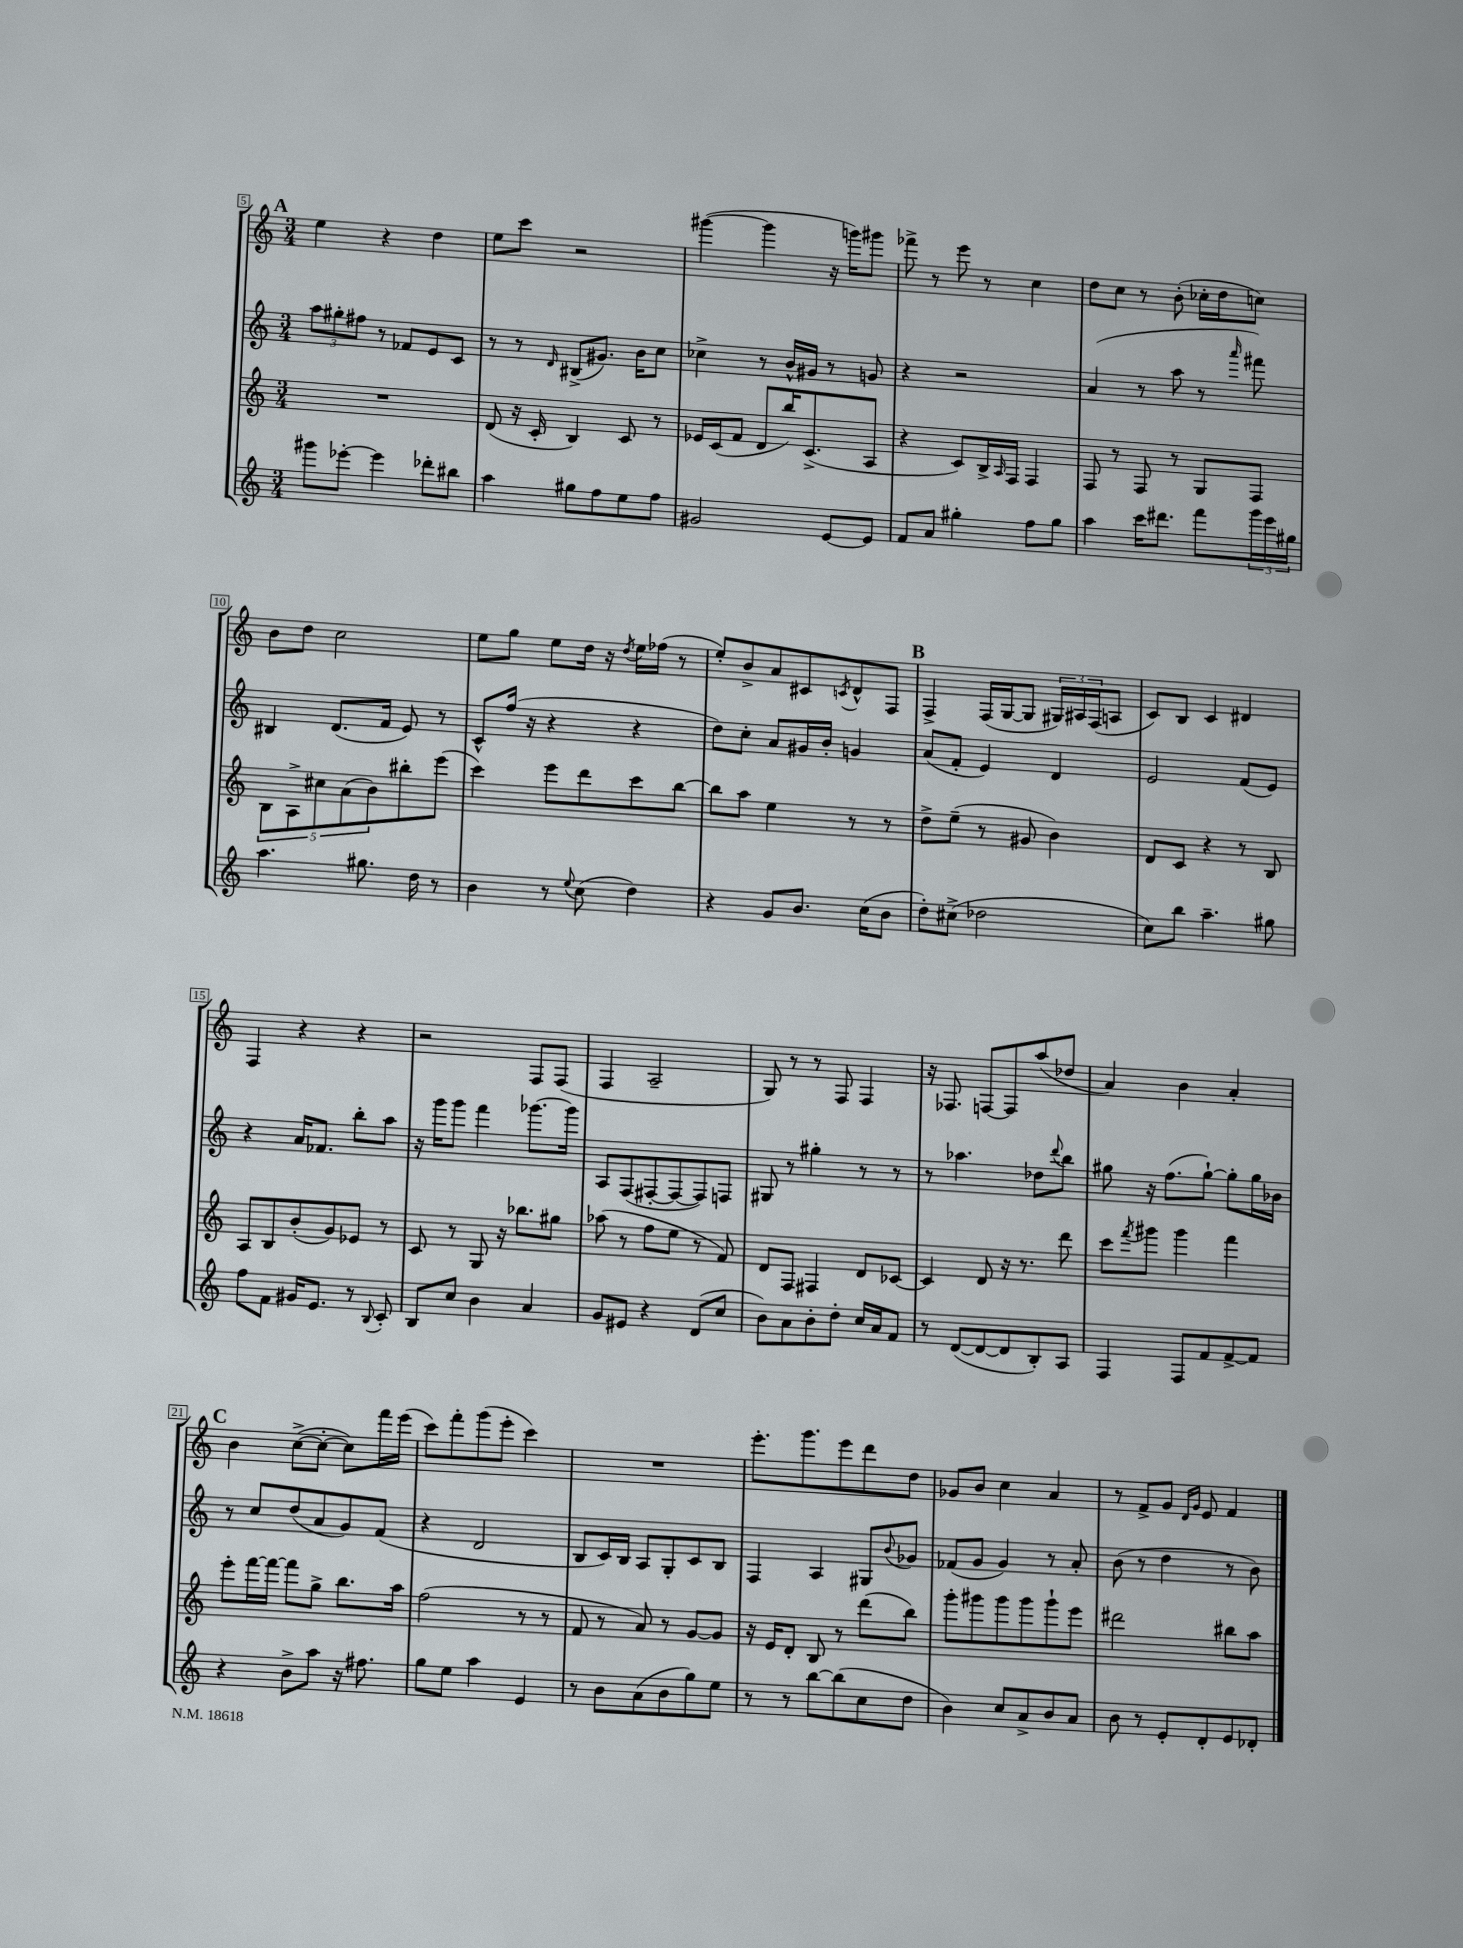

**kern	**kern	**kern	**kern
*staff4	*staff3	*staff2	*staff1
*clefG2	*clefG2	*clefG2	*clefG2
*k[]	*k[]	*k[]	*k[]
*M3/4	*M3/4	*M3/4	*M3/4
8ggg#	2.r	12aa	4ee
.	.	12gg#'	.
[8eee-'	.	.	.
.	.	12ff#	.
4eee-]	.	8r	4r
.	.	8f-	.
8ddd-'	.	8e	4dd
8bb#	.	8c	.
=	=	=	=
4aa	(8d	8r	8ee
.	16r	8r	8ccc
.	16c'	.	.
.	.	16qqd	.
8gg#	4B)	(8B#^	2r
8ff	.	8.g#)	.
8ee	8c	.	.
.	.	16b	.
8ff	8r	8cc	.
=	=	=	=
2g#	16e-	4cc-^	([4ggg#
.	(16c	.	.
.	8f	.	.
.	8d	8r	4ggg#]
.	16bb)	16b^^	.
.	(8.c^	16g#	.
[8e	.	8r	16r
.	.	.	16ggg)
8e]	8A	8g	8ggg#
=	=	=	=
8f	4r	4r	8fff-^
8a	.	.	8r
4gg#'	8c)	2r	8eee
.	16B^	.	8r
.	16qqA	.	.
.	16F	.	.
8ff	4F	.	4cc
8gg#	.	.	.
=	=	=	=
4aa	8F	(4a	8dd
.	8r	.	8cc
16ccc	8F	8r	8r
8.ddd#	.	.	.
.	8r	8aa	(8b'
8fff	8G	8r	16cc-'
.	.	.	16dd
.	.	16qqaaa	.
24ggg	8F	8fff#)	8cc)
24eee	.	.	.
24gg#	.	.	.
=	=	=	=
4.aa	10B	4B#	8b
.	10A^	.	.
.	.	.	8dd
.	10cc#	.	.
.	.	(8.d	2cc
.	(10a	.	.
8.gg#	.	.	.
.	10b)	.	.
.	.	16f	.
.	8bb#'	8e)	.
16dd	.	.	.
8r	(8eee	8r	.
=	=	=	=
4b	4ccc)	8c^^	8ee
.	.	(16ff	8gg
.	.	16r	.
8r	8eee	4r	8ee
8qqee	.	.	.
(8cc	8ddd	.	16dd
.	.	.	16r
.	.	.	8qdd
4dd)	8ccc	4r	16ee
.	.	.	(16ff-
.	[8bb	.	8r
=	=	=	=
4r	8bb]	8dd)	8ee')
.	8aa	8cc'	8b^
8g	4ee	8a	8a
8.b	.	16g#	8c#
.	.	16b'	.
.	.	.	8qc
.	8r	4g	8d^^
(16cc	.	.	.
8b	8r	.	8F
=	=	=	=
8dd')	8dd^	(8a	4F^
(8cc#^	(8ee~	8f'	.
2dd-	8r	4e)	(16F
.	.	.	[16G
.	8g#	.	8G]
.	4b)	4d	24G#)
.	.	.	24A#
.	.	.	(24F
.	.	.	8A
=	=	=	=
8cc)	8d	2e	8c)
8bb	8c	.	8B
4.aa~	4r	.	4c
.	8r	(8f	4d#
8gg#	8B	8e)	.
=	=	=	=
8ff	8A	4r	4F
8f	8B	.	.
16g#	(8b'	16a	4r
8.e	.	8.f-	.
.	8g)	.	.
8r	8e-	8bb'	4r
8qqB	.	.	.
8c'	8r	8aa	.
=	=	=	=
8B	8c	16r	2r
.	.	16ggg	.
8cc	8r	8ggg	.
4b	8G	4fff	.
.	16r	.	.
.	8.bb-	.	.
4a	.	[8.ggg-	8F
.	8gg#	.	(8F
.	.	16ggg-]	.
=	=	=	=
8g	(8aa-	8A	4F
8e#	8r	(8F	.
4r	8ff	[8F#'	2A~
.	8ee	8F#_	.
(8d	8r	8F#])	.
8cc	8f)	8F	.
=	=	=	=
8b)	8d	8G#	8G)
8a	8F	8r	8r
8b'	4F#	4gg#'	8r
8dd'	.	.	8F
16cc	8d	8r	4F
16a	.	.	.
8f	[8c-	8r	.
=	=	=	=
8r	4c-]	8r	16r
.	.	.	8.F-
([8d	.	4.aa-	.
8d_	8d	.	[8F
8d]	16r	.	8F]
.	8.r	.	.
8B')	.	8dd-	(8aa
.	.	8qqddd	.
8A	8ddd	8bb	8dd-
=	=	=	=
4F	8ccc	8gg#	4a)
.	8qfff	.	.
.	8ggg#	16r	.
.	.	(8.ff	.
8F	4ggg#	.	4b
8f	.	[8gg#`)	.
[8f^	4fff	8gg#']	4a'
8f]	.	16gg#	.
.	.	16b-	.
=	=	=	=
4r	8eee'	8r	4b
.	[16fff	8cc	.
.	16fff_	.	.
8b^	8fff]	(8dd	([8cc^
8aa	8gg^	8a	8cc'_
16r	8.bb	8g)	8cc])
8.ff#	.	.	.
.	.	(8f	16fff
.	16aa	.	(16eee
=	=	=	=
8gg	(2ff	4r	8ccc)
8ee	.	.	8fff'
4aa	.	2d	(8ggg
.	.	.	8eee'
4e	8r	.	4ccc)
.	8r	.	.
=	=	=	=
8r	8f	8B	2.r
8b	8r	16c)	.
.	.	16B	.
(8a	8a)	8A	.
8b	8r	8G'	.
8gg)	[8g	8c	.
8ee	8g]	8B	.
=	=	=	=
8r	16r	4F	8.eee'
.	16e	.	.
8r	8d'	.	.
.	.	.	8.ggg
[8bb	8B	4A	.
(8bb]	8r	.	8eee
8cc	(8ddd	8G#	8ddd
.	.	8qqb	.
8dd	8bb)	8g-	8dd
=	=	=	=
4b)	8ggg'	(8f-	8g-
.	8ggg#	8g	8b
8cc	8ggg#	4g)	4cc
8a^	8ggg#	.	.
8b	8ggg#`	8r	4a
8a	8eee	8a'	.
=	=	=	=
8b	2ddd#	(8b	8r
8r	.	8r	8f^
8e'	.	4dd	8g
.	.	.	16qqd
.	.	.	16qqg
8d'	.	.	8e
8e	8bb#	8r	4f
8d-'	8aa	8b)	.
==	==	==	==
*-	*-	*-	*-
